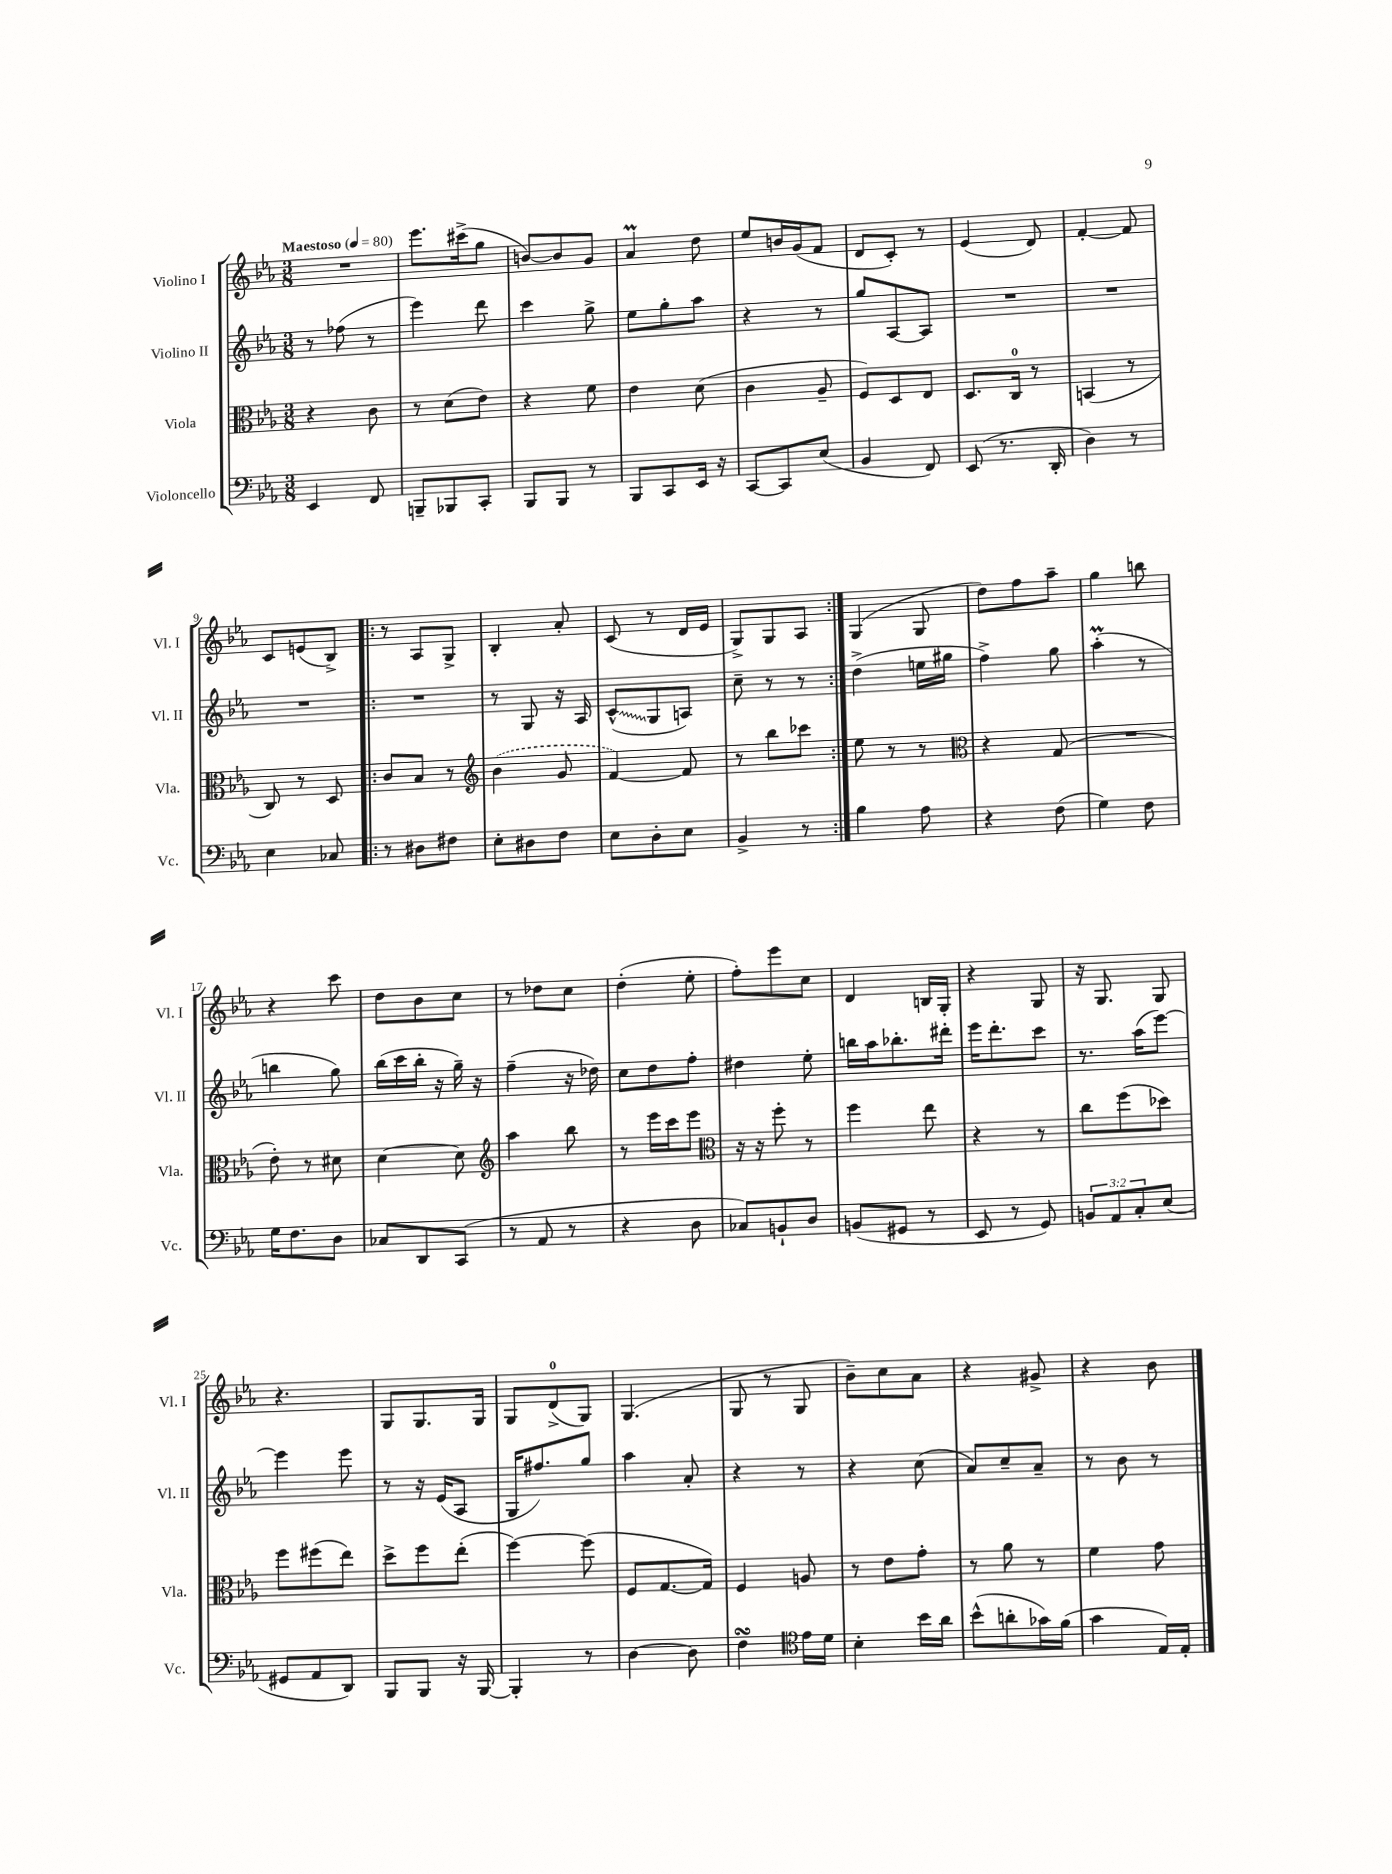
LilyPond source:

<<
\new StaffGroup <<
\new Staff = "s0" \with { instrumentName = "Violino I" shortInstrumentName = "Vl. I" } {
    \clef treble \key ees \major \numericTimeSignature \time 3/8 \tempo "Maestoso" 4 = 80
    R4. |
    ees'''8. cis'''16->( g''8 |
    b'8~) b'8 g'8 |
    aes'4\prall d''8 |
    ees''8 b'16 g'16( f'8 |
    d'8 c'8-.) r8 |
    ees'4( d'8) |
    f'4~-. f'8 |
    c'8 e'8( bes8->) |
    \repeat volta 2 { r8 aes8 g8-> |
    bes4-. aes'8-. |
    c'8( r8 d'16 ees'16 |
    g8->) g8 aes8 | }
    g4( g8 |
    d''8) f''8 aes''8-- |
    g''4 b''8 |
    r4 c'''8 |
    d''8 bes'8 c''8 |
    r8 des''8 c''8 |
    d''4-.( ees''8-. |
    f''8-.) ees'''8 c''8 |
    d'4 b16 g16-. |
    r4 g8 |
    r16 g8. g8 |
    r4. |
    g8 g8. g16 |
    g8 d'8-0->( g8) |
    g4.( |
    g8 r8 g8 |
    bes'8--) c''8 aes'8 |
    r4 gis'8-> |
    r4 bes'8 \bar "|." |
}
\new Staff = "s1" \with { instrumentName = "Violino II" shortInstrumentName = "Vl. II" } {
    \clef treble \key ees \major \numericTimeSignature \time 3/8
    r8 fes''8( r8 |
    ees'''4) d'''8 |
    c'''4 g''8-> |
    ees''8 g''8-. aes''8 |
    r4 r8 |
    g''8 aes8~ aes8 |
    R4. |
    R4. |
    R4. |
    \repeat volta 2 { R4. |
    r8 g8 r16 aes16 |
    \once \override Glissando.style = #'zigzag c'8-^\glissando( g8 a8) |
    c''8-- r8 r8 | }
    d''4->( e''16 gis''16 |
    f''4->) g''8 |
    aes''4-.\prall( r8 |
    b''4 g''8) |
    bes''16( c'''16 bes''16-. r16 g''16--) r16 |
    f''4--( r16 des''16) |
    c''8 d''8 f''8-. |
    dis''4 ees''8-. |
    b''16 aes''16 bes''8.-. dis'''16-. |
    ees'''16 d'''8.-. c'''8 |
    r8. aes''16( ees'''8~) |
    ees'''4 ees'''8 |
    r8 r16 ees'16( aes8 |
    g16 fis''8.) g''8 |
    aes''4 aes'8-. |
    r4 r8 |
    r4 c''8( |
    aes'8) c''8-- aes'8-- |
    r8 bes'8 r8 \bar "|." |
}
\new Staff = "s2" \with { instrumentName = "Viola" shortInstrumentName = "Vla." } {
    \clef alto \key ees \major \numericTimeSignature \time 3/8
    r4 c'8 |
    r8 d'8( ees'8) |
    r4 f'8 |
    ees'4 d'8( |
    c'4 aes8-- |
    f8) d8 ees8 |
    d8. c16-0 r8 |
    b,4( r8 |
    c8) r8 d8 |
    \repeat volta 2 { c'8 bes8 r8 |
    \clef treble \once \slurDashed bes'4( g'8 |
    f'4~) f'8 |
    r8 bes''8 ces'''8 | }
    ees''8 r8 r8 |
    \clef alto r4 g8( |
    R4. |
    ees'8-.) r8 dis'8 |
    d'4~ d'8 |
    \clef treble aes''4 bes''8 |
    r8 ees'''16 c'''16 ees'''8 |
    \clef alto r16 r16 f''8-. r8 |
    f''4 ees''8 |
    r4 r8 |
    c''8 f''8( des''8) |
    f''8 fis''8( ees''8) |
    d''8-> f''8 ees''8-.( |
    f''4~) f''8( |
    f8 g8.~ g16) |
    f4 a8 |
    r8 ees'8 g'8-. |
    r8 aes'8 r8 |
    f'4 g'8 \bar "|." |
}
\new Staff = "s3" \with { instrumentName = "Violoncello" shortInstrumentName = "Vc." } {
    \clef bass \key ees \major \numericTimeSignature \time 3/8 \override Staff.TupletNumber.text = #tuplet-number::calc-fraction-text
    ees,4 f,8 |
    b,,8-- bes,,8 c,8-. |
    bes,,8 bes,,8 r8 |
    bes,,8 c,8 ees,16 r16 |
    c,8~ c,8 ees8( |
    bes,4 f,8) |
    ees,8( r8. d,16-. |
    d4) r8 |
    ees4 ces8 |
    \repeat volta 2 { r8 dis8 fis8 |
    ees8-. dis8 f8 |
    ees8 d8-. ees8 |
    bes,4-> r8 | }
    bes4 aes8 |
    r4 f8( |
    g4) f8 |
    g16 f8. d8 |
    ces8 d,8 c,8( |
    r8 aes,8 r8 |
    r4 d8 |
    ces8) b,8-! d8 |
    b,8( gis,8 r8 |
    ees,8 r8 g,8) |
    \tuplet 3/2 { b,8 aes,8 c8-. } ees8( |
    gis,8 aes,8 d,8) |
    bes,,8 bes,,8 r16 bes,,16~ |
    bes,,4-. r8 |
    d4~ d8 |
    f4\turn \clef tenor ees'16 d'16 |
    bes4-. bes'16 aes'16 |
    bes'8-^( a'8-. ges'16) f'16( |
    g'4 ees16) ees16-. \bar "|." |
}
>>
>>
